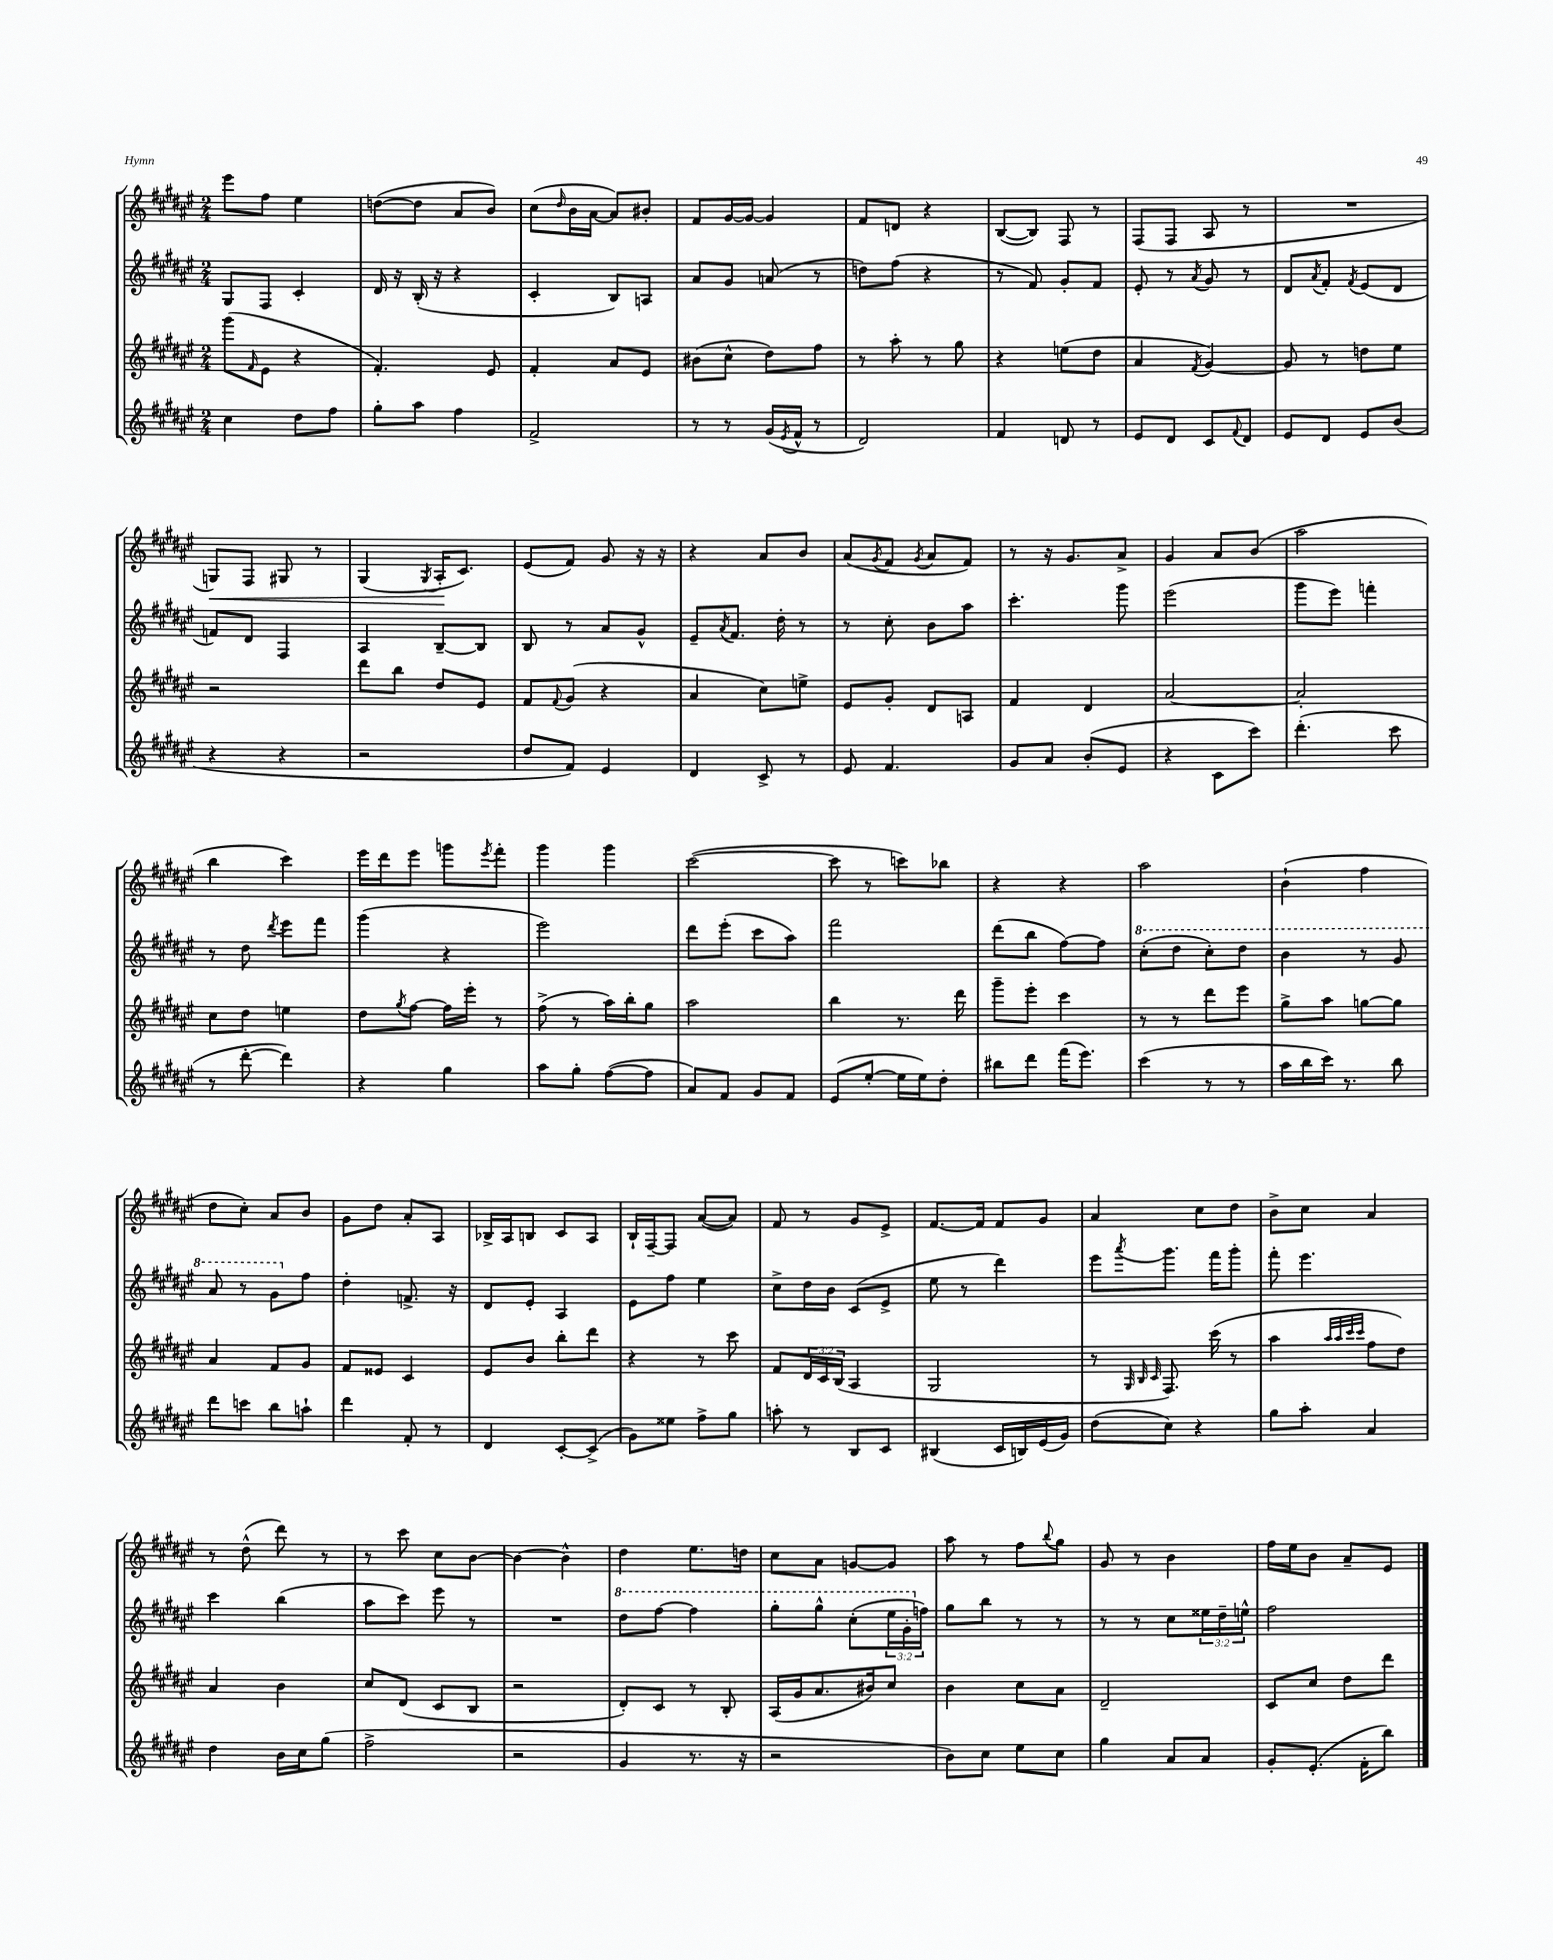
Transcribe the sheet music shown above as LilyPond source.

<<
\new StaffGroup <<
\new Staff = "s0" {
    \clef treble \key fis \major \numericTimeSignature \time 2/4
    eis'''8 fis''8 eis''4 |
    d''8~( d''8 ais'8 b'8) |
    cis''8( \grace { dis''16 } b'16 ais'16~ ais'8) bis'8-. |
    fis'8 gis'16~ gis'16~ gis'4 |
    fis'8 d'8 r4 |
    b8~( b8) fis8 r8 |
    fis8( fis8 ais8 r8 |
    R2 |
    g8\<) fis8 gis8 r8 |
    gis4( \acciaccatura { gis8 } ais16-.\! cis'8.) |
    eis'8( fis'8) gis'8 r16 r16 |
    r4 ais'8 b'8 |
    ais'8( \acciaccatura { gis'8 } fis'8 \acciaccatura { gis'8 } ais'8 fis'8) |
    r8 r16 gis'8. ais'8-> |
    gis'4 ais'8 b'8( |
    ais''2 |
    b''4 cis'''4) |
    eis'''16 dis'''16 eis'''8 g'''8 \acciaccatura { eis'''8 } fis'''8-. |
    gis'''4 gis'''4 |
    cis'''2~( |
    cis'''8 r8 c'''8) bes''8 |
    r4 r4 |
    ais''2 |
    b'4-!( fis''4 |
    dis''8 cis''8-.) ais'8 b'8 |
    gis'8 dis''8 ais'8-. ais8 |
    bes16-> ais16 b8 cis'8 ais8 |
    b16-! fis16~-- fis8 ais'8~( ais'8) |
    fis'8 r8 gis'8 eis'8-> |
    fis'8.~ fis'16 fis'8 gis'8 |
    ais'4 cis''8 dis''8 |
    b'8-> cis''8 ais'4 |
    r8 dis''8-^( dis'''8) r8 |
    r8 cis'''8 cis''8 b'8~ |
    b'4~ b'4-^ |
    dis''4 eis''8. d''16 |
    cis''8 ais'8 g'8~ g'8 |
    ais''8 r8 fis''8 \appoggiatura { b''8 } gis''8 |
    gis'8 r8 b'4 |
    fis''16 eis''16 b'8 ais'8-- eis'8 \bar "|." |
}
\new Staff = "s1" {
    \clef treble \key fis \major \numericTimeSignature \time 2/4 \override Staff.TupletNumber.text = #tuplet-number::calc-fraction-text
    gis8 fis8 cis'4-. |
    dis'16 r16 b16-.( r16 r4 |
    cis'4-. b8) a8 |
    ais'8 gis'8 a'8( r8 |
    d''8) fis''8( r4 |
    r8 fis'8) gis'8-. fis'8 |
    eis'8-. r8 \acciaccatura { ais'8 } gis'8 r8 |
    dis'8 \acciaccatura { ais'8 } fis'8-. \acciaccatura { fis'8 } eis'8( dis'8 |
    f'8) dis'8 fis4 |
    ais4 b8~-- b8 |
    b8 r8 ais'8 gis'8-^ |
    eis'8-- \acciaccatura { ais'8 } fis'8. dis''16-. r8 |
    r8 cis''8-. b'8 ais''8 |
    cis'''4.-. gis'''8 |
    eis'''2( |
    gis'''8 eis'''8) f'''4-. |
    r8 dis''8 \acciaccatura { dis'''8 } eis'''8 fis'''8 |
    gis'''4( r4 |
    eis'''2) |
    dis'''8 eis'''8-.( cis'''8 ais''8) |
    fis'''2 |
    dis'''8( b''8 fis''8~) fis''8 |
    \ottava #1 cis'''8-.( dis'''8 cis'''8-.) dis'''8 |
    b''4 r8 gis''8 |
    ais''8 r8 gis''8 \ottava #0 fis''8 |
    dis''4-. f'8.-> r16 |
    dis'8 eis'8-. ais4 |
    eis'8 fis''8 eis''4 |
    cis''8-> dis''16 b'16 cis'8( eis'8-> |
    eis''8 r8 dis'''4) |
    eis'''8 \acciaccatura { ais'''8 } gis'''8. fis'''16 gis'''8-. |
    fis'''8-. eis'''4. |
    cis'''4 b''4( |
    ais''8 cis'''8) eis'''8 r8 |
    R2 |
    \ottava #1 dis'''8 fis'''8~ fis'''4 |
    gis'''8-. gis'''8-^ cis'''8-.( \tuplet 3/2 { eis'''16 gis''16-. \ottava #0 f''16) } |
    gis''8 b''8 r8 r8 |
    r8 r8 cis''8 \tuplet 3/2 { eisis''16 dis''16-- e''16-^ } |
    fis''2 \bar "|." |
}
\new Staff = "s2" {
    \clef treble \key fis \major \numericTimeSignature \time 2/4 \override Staff.TupletNumber.text = #tuplet-number::calc-fraction-text
    gis'''8( \grace { fis'16 } eis'8 r4 |
    fis'4.-.) eis'8 |
    fis'4-. ais'8 eis'8 |
    bis'8( cis''8-^ dis''8) fis''8 |
    r8 ais''8-. r8 gis''8 |
    r4 e''8( dis''8 |
    ais'4 \acciaccatura { fis'8 } gis'4~) |
    gis'8 r8 d''8 eis''8 |
    r2 |
    dis'''8 b''8 dis''8 eis'8 |
    fis'8 \appoggiatura { fis'8 } gis'8( r4 |
    ais'4 cis''8) e''8-> |
    eis'8 gis'8-. dis'8 a8 |
    fis'4 dis'4 |
    ais'2~ |
    ais'2-. |
    cis''8 dis''8 e''4 |
    dis''8 \acciaccatura { gis''8 } fis''8~ fis''16 eis'''16-. r8 |
    fis''8->( r8 ais''16) b''16-. gis''8 |
    ais''2 |
    b''4 r8. dis'''16 |
    gis'''8-- eis'''8-. cis'''4 |
    r8 r8 dis'''8 eis'''8 |
    gis''8-> ais''8 g''8~ g''8 |
    ais'4 fis'8 gis'8 |
    fis'8 eisis'8 cis'4 |
    eis'8 b'8 b''8-. dis'''8 |
    r4 r8 cis'''8 |
    fis'8 \tuplet 3/2 { dis'16 cis'16 b16( } ais4 |
    gis2 |
    r8 \grace { gis32 b32 cis'32 } fis8.) cis'''16( r8 |
    ais''4 \grace { ais''32 ais''32 cis'''32 cis'''32 } fis''8 dis''8) |
    ais'4 b'4 |
    cis''8 dis'8( cis'8 b8 |
    r2 |
    dis'8-.) cis'8 r8 b8-. |
    ais16( gis'16 ais'8. bis'16) cis''8 |
    b'4 cis''8 ais'8 |
    dis'2-- |
    cis'8 cis''8 dis''8 dis'''8 \bar "|." |
}
\new Staff = "s3" {
    \clef treble \key fis \major \numericTimeSignature \time 2/4
    cis''4 dis''8 fis''8 |
    gis''8-. ais''8 fis''4 |
    fis'2-> |
    r8 r8 gis'16( \acciaccatura { eis'8 } fis'16-^ r8 |
    dis'2) |
    fis'4 d'8 r8 |
    eis'8 dis'8 cis'8 \appoggiatura { fis'8 } dis'8 |
    eis'8 dis'8 eis'8 b'8( |
    r4 r4 |
    r2 |
    dis''8 fis'8) eis'4 |
    dis'4 cis'8-> r8 |
    eis'8 fis'4. |
    gis'8 ais'8 b'8-.( eis'8 |
    r4 cis'8 cis'''8) |
    dis'''4.-.( cis'''8 |
    r8 dis'''8~-. dis'''4) |
    r4 gis''4 |
    ais''8 gis''8-. fis''8~( fis''8 |
    ais'8) fis'8 gis'8 fis'8 |
    eis'8( eis''8~-. eis''16 eis''16) dis''8-. |
    bis''8 dis'''8 fis'''16( eis'''8.) |
    cis'''4( r8 r8 |
    ais''16 b''16 cis'''16) r8. b''8 |
    dis'''8 c'''8 b''8 a''8-! |
    dis'''4 fis'8-. r8 |
    dis'4 cis'8~-. cis'8->( |
    gis'8) eisis''8 fis''8-> gis''8 |
    a''8-. r8 b8 cis'8 |
    bis4( cis'16 b16) eis'16( gis'16) |
    dis''8( cis''8) r4 |
    gis''8 ais''8-. ais'4 |
    dis''4 b'16 cis''16 gis''8( |
    fis''2-> |
    r2 |
    gis'4 r8. r16 |
    r2 |
    b'8) cis''8 eis''8 cis''8 |
    gis''4 ais'8 ais'8 |
    gis'8-. eis'8.-.( fis'16-. b''8) \bar "|." |
}
>>
>>
\layout { \context { \Score \remove "Bar_number_engraver" } }
